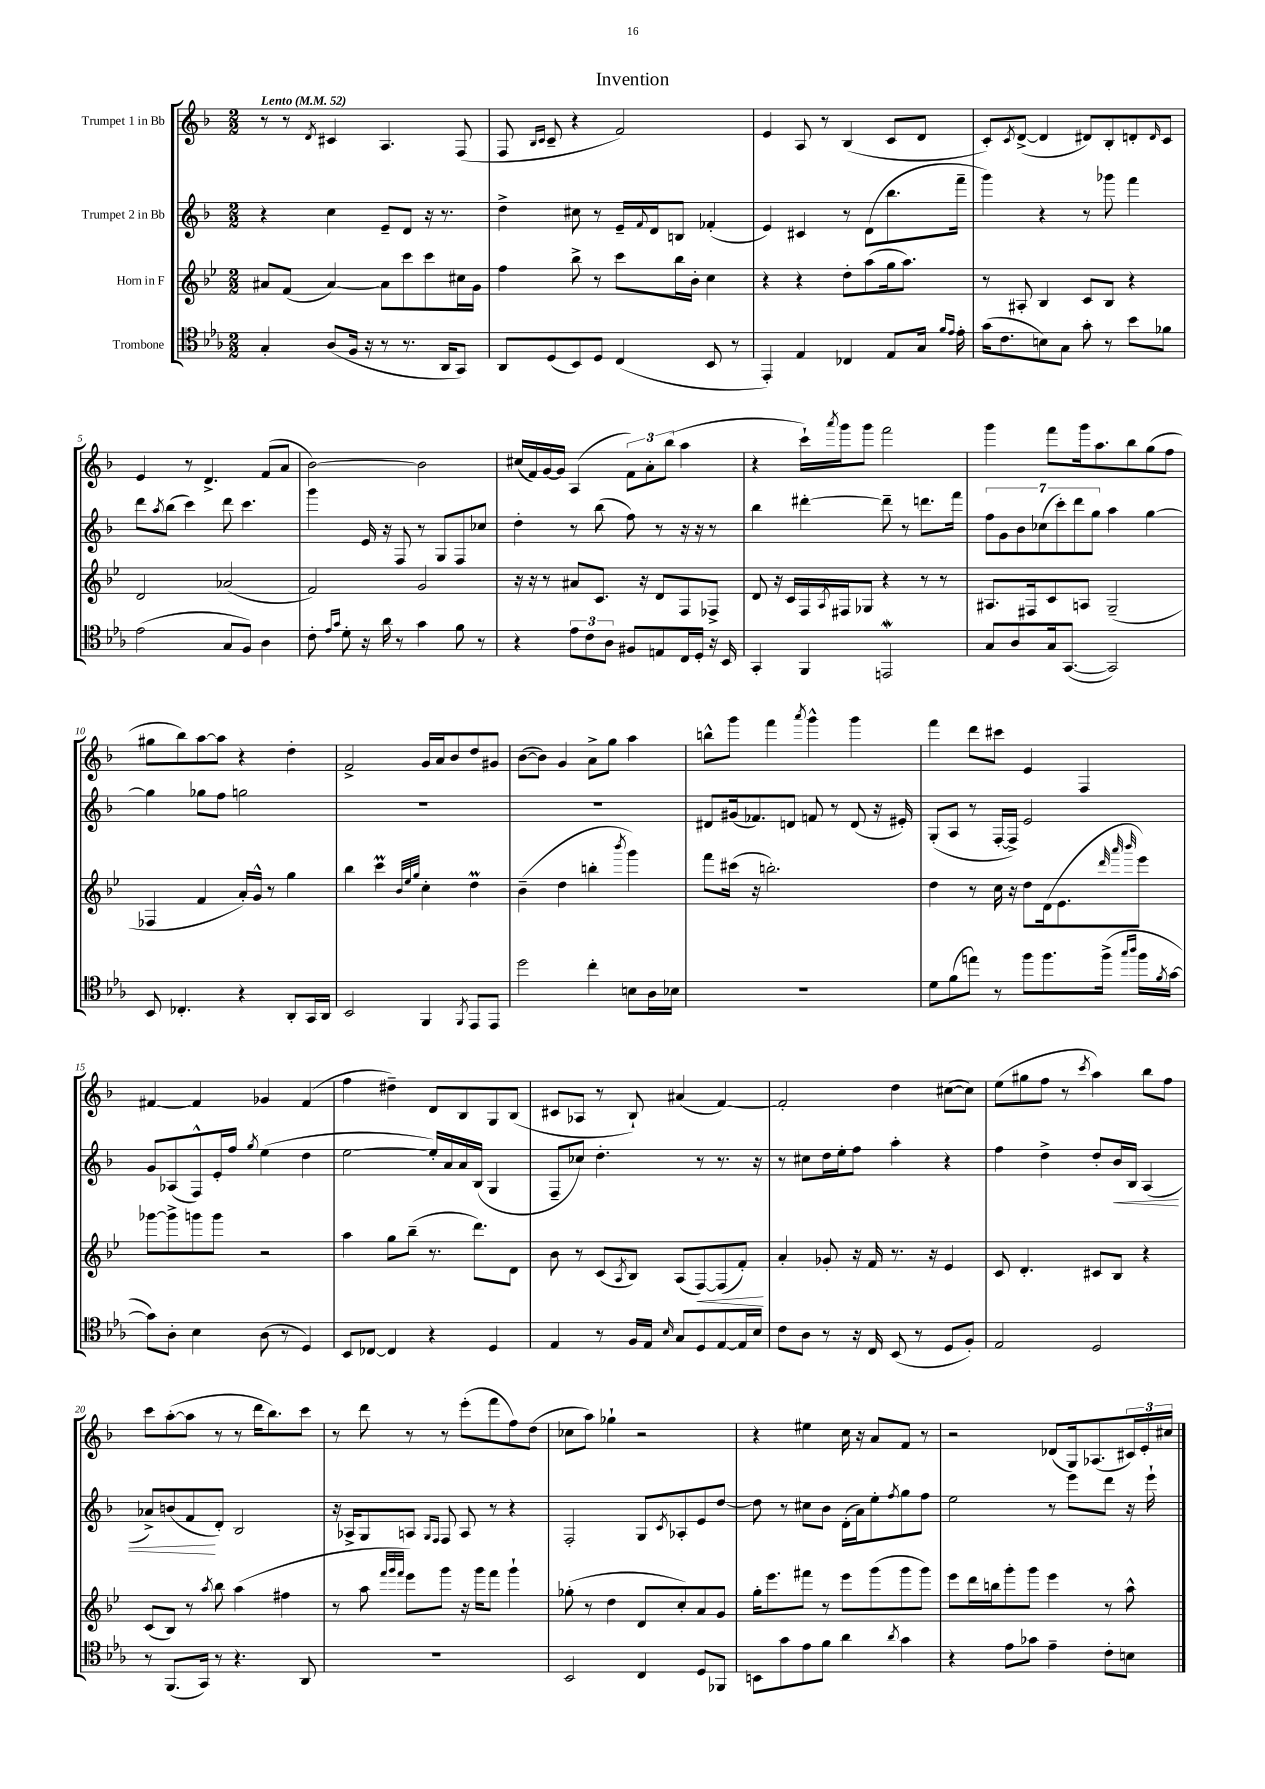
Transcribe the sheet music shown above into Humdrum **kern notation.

**kern	**kern	**kern	**kern
*staff4	*staff3	*staff2	*staff1
*clefC4	*clefG2	*clefG2	*clefG2
*k[b-e-a-]	*k[b-e-]	*k[b-]	*k[b-]
*M2/2	*M2/2	*M2/2	*M2/2
*MM52	*MM52	*MM52	*MM52
4G'	8a#	4r	8r
.	(8f	.	8r
.	.	.	8qd
(8A-	[4a#)	4cc	4c#
16F	.	.	.
16r	.	.	.
8r	8a#]	8e~	4.A
8.r	8ccc	8d	.
.	8ccc	16r	.
16AA-	.	8.r	.
8GG)	16cc#	.	(8F
.	16g	.	.
=	=	=	=
8AA-	4ff	4dd^	8F
.	.	.	16qqB-
.	.	.	16qqc
(8D	.	.	8c~
8BB-)	8bb-^	8cc#	4r
8D	8r	8r	.
(4C	8ccc	16e~	2f)
.	.	8qqf	.
.	.	16d	.
.	16bb-	8B	.
.	16b-'	.	.
8BB-	4cc	(4f-'	.
8r	.	.	.
=	=	=	=
4EE-')	4r	4e)	4e
4E-	4r	4c#	8A
.	.	.	8r
4C-	8dd'	8r	(4B-
.	(8aa	(8d	.
8E-	16gg	8.bb-	8c
.	8.aa)	.	.
16G	.	.	8d
16qqf	.	.	.
16qqe-	.	.	.
16e-'	.	16fff~	.
=	=	=	=
(16g	8r	4ggg)	8c')
8.c	.	.	.
.	.	.	8qc
.	8A#'	.	([8d^
8B)	4B-	4r	4d]
8G	.	.	.
8g'	8c	8r	8d#)
8r	8B-	8ggg-	8B-'
8b-	4r	4fff	8d'
.	.	.	16qqd
8f-	.	.	8c
=	=	=	=
(2e-	2d	8ddd	4e
.	.	8qaa	.
.	.	(8bb-	.
.	.	4ccc)	8r
.	.	.	4.d^
8G	(2a-	8ddd	.
8F)	.	4.ccc	.
4A-	.	.	(8f
.	.	.	8a
=	=	=	=
8c'	2f)	4ggg	[2b-)
16qqe-	.	.	.
16qqg	.	.	.
8d'	.	.	.
16r	.	16e	.
16a-	.	16r	.
8r	.	8F	.
4g	2g	8r	2b-]
.	.	8G	.
8f	.	8F	.
8r	.	8cc-	.
=	=	=	=
4r	16r	4dd'	(16cc#
.	16r	.	16f)
.	8r	.	[16g
.	.	.	16g]
12e-	8a#	8r	(4A
12c	.	.	.
.	8.c	(8bb-	.
12A-	.	.	.
8F#	.	8ff)	12f)
.	16r	.	.
.	.	.	12a'
8E	8d	8r	.
.	.	.	(12bb-
16C	8F	16r	4aa
16D'	.	16r	.
16r	8F-^	8r	.
16BB-	.	.	.
=	=	=	=
4GG'	8d	4bb-	4r
.	16r	.	.
.	16c	.	.
4FF	16F	[4ddd#'	16ccc`)
.	8qA	.	8qaaa
.	16F#	.	16ggg
.	8G-	.	8ggg
2EE	4r	8ddd#~]	2fff
.	.	8r	.
.	8r	8.ddd	.
.	8r	.	.
.	.	16fff	.
=	=	=	=
8G	8.A#	14ff	4ggg
.	.	14g	.
8A-	.	.	.
.	.	14b-	.
.	16F#	.	.
.	.	(14cc-	.
16G	8c	.	8fff
.	.	14ccc')	.
([8.GG	.	.	.
.	.	14ddd	.
.	8A	.	16ggg
.	.	14gg	.
.	.	.	8.aa
2GG])	(2G~	4aa	.
.	.	.	8bb-
.	.	[4gg	(8gg
.	.	.	8ff
=	=	=	=
8BB-	4F-	4gg]	8gg#
4.C-'	.	.	8bb-)
.	4f	8gg-	[8aa
.	.	8ff	8aa]
4r	16a')	2gg	4r
.	16g^^	.	.
.	8r	.	.
8AA-'	4gg	.	4dd'
16GG	.	.	.
16AA-	.	.	.
=	=	=	=
2BB-	4bb-	1r	2f^
.	4ccc	.	.
.	32qqb-	.	.
.	32qqee-	.	.
.	32qqgg	.	.
4FF	4cc'	.	16g
.	.	.	16a
.	.	.	8b-
8qFF	.	.	.
8EE-	4dd	.	8dd
8EE-	.	.	8g#
=	=	=	=
2dd	(4b-~	1r	([8b-
.	.	.	8b-])
.	4dd	.	4g
4cc'	4bb'	.	8a^
.	.	.	8gg
.	8qbbb-	.	.
8B	4ggg)	.	4aa
16A-	.	.	.
16B-	.	.	.
=	=	=	=
1r	8fff	8d#	8bb^^
.	(16ccc#	(16g#	8ggg
.	16r	8.f-)	.
.	2.bb')	.	4fff
.	.	8d	.
.	.	.	8qaaa
.	.	8f	4ggg^^
.	.	8r	.
.	.	(8d	4ggg
.	.	16r	.
.	.	16e#')	.
=	=	=	=
8d	4dd	(8G'	4fff
(8f	.	8A	.
8ee)	8r	8r	8ddd
8r	16cc	[16F'	8ccc#
.	16r	16F^])	.
8ff	8dd	2e	4e
8.ff	(16d	.	.
.	8.e-	.	.
.	.	.	4F
(16ff^	.	.	.
.	32qqddd	.	.
16qqgg	32qqaaa	.	.
16qqaa-	32qqbbb-	.	.
16ff	8eee-)	.	.
8qf	.	.	.
[16g	.	.	.
=	=	=	=
8g])	[8ggg-	8g	[4f#
8A-'	8ggg-^]	(8A-	.
4B-	8ggg	8F^^)	4f#]
.	8ggg	16e'	.
.	.	16ff	.
.	.	8qgg	.
(8A-	2r	(4ee	4g-
8r	.	.	.
4D)	.	4dd	(4f#
=	=	=	=
8BB-	4aa	[2ee	4ff
[8C-	.	.	.
4C-]	8gg	.	4dd#~)
.	(8bb-~	.	.
4r	8.r	16ee'])	8d
.	.	16a	.
.	.	16a	8B-
.	8.ddd)	(16B-	.
4D	.	4G	8G
.	8d	.	(8B-
=	=	=	=
4E-	8b-	8F~	8c#
.	8r	8cc-)	8A-
8r	(8c	4.dd'	8r
.	8qA	.	.
16F	8B-)	.	8B-`)
16E-	.	.	.
16qqB-	.	.	.
8G	(8A	.	(4a#
8D	[8F)	8r	.
[8E-	(8F]	8.r	[4f)
16E-]	8f')	.	.
16B-	.	16r	.
=	=	=	=
8c	4a'	8r	2f']
8A-	.	8cc#	.
8r	8g-'	16dd	.
.	.	16ee'	.
16r	16r	8ff	.
16C	16f	.	.
(8BB-	8.r	4aa'	4dd
8r	.	.	.
.	16r	.	.
8D	4e-	4r	([8cc#
8F')	.	.	8cc#])
=	=	=	=
2E-	8c	4ff	(8ee
.	4.d'	.	8gg#
.	.	4dd^	8ff
.	.	.	8r
.	.	.	8qccc
2D	8c#	8dd'	4aa)
.	8B-	16b-	.
.	.	16B-	.
.	4r	(4A	8bb-
.	.	.	8ff
=	=	=	=
8r	(8c	8a-^)	8ccc
(8.FF	8B-)	(8b	([8aa'
.	8r	8f	8aa]
16GG)	.	.	.
.	8qaa	.	.
8r	8bb-	8d')	8r
4.r	(4aa	2B-	8r
.	.	.	16ddd
.	.	.	8.bb-)
.	4ff#	.	.
8AA-	.	.	8ccc
=	=	=	=
1r	8r	16r	8r
.	.	16A-^	.
.	8aa	8G	8ddd
.	32qqfff	.	.
.	32qqggg	.	.
.	32qqfff	.	.
.	8eee-)	8A	8r
.	.	16qqG	.
.	.	16qqF	.
.	8ggg	8F	8r
.	16r	8A	(8eee'
.	16ggg	.	.
.	8fff	8r	8fff
.	4ggg`	4r	8ff)
.	.	.	(8dd
=	=	=	=
2BB-	(8gg-'	2F'	8cc-
.	8r	.	8aa)
.	4dd	.	4gg-`
4C	8d	8G	2r
.	.	8qc	.
.	8cc')	8A-'	.
8D	8a	8e	.
8FF-	8g	[8dd	.
=	=	=	=
8BB	16gg'	8dd]	4r
.	8.eee-	.	.
8g	.	8r	.
8e-	8fff#	8cc#	4ee#
8f	8r	8b-	.
4a-	8eee-	(16d'	16cc
.	.	16a)	16r
.	(8ggg	8ee'	8a
8qa-	.	8qff	.
4g	8ggg	8gg	8f
.	8ggg)	8ff	8r
=	=	=	=
4r	8eee-	2ee	2r
.	16ddd	.	.
.	16bb	.	.
8e-	8ggg'	.	.
8g-	8ggg	.	.
4e-~	4eee-	8r	(8d-
.	.	8eee	16G)
.	.	.	(8.A-
8c'	8r	8ddd	.
8B	8aa^^	16r	24c#)
.	.	.	24e'
.	.	16eee`	.
.	.	.	24cc#
==	==	==	==
*-	*-	*-	*-
